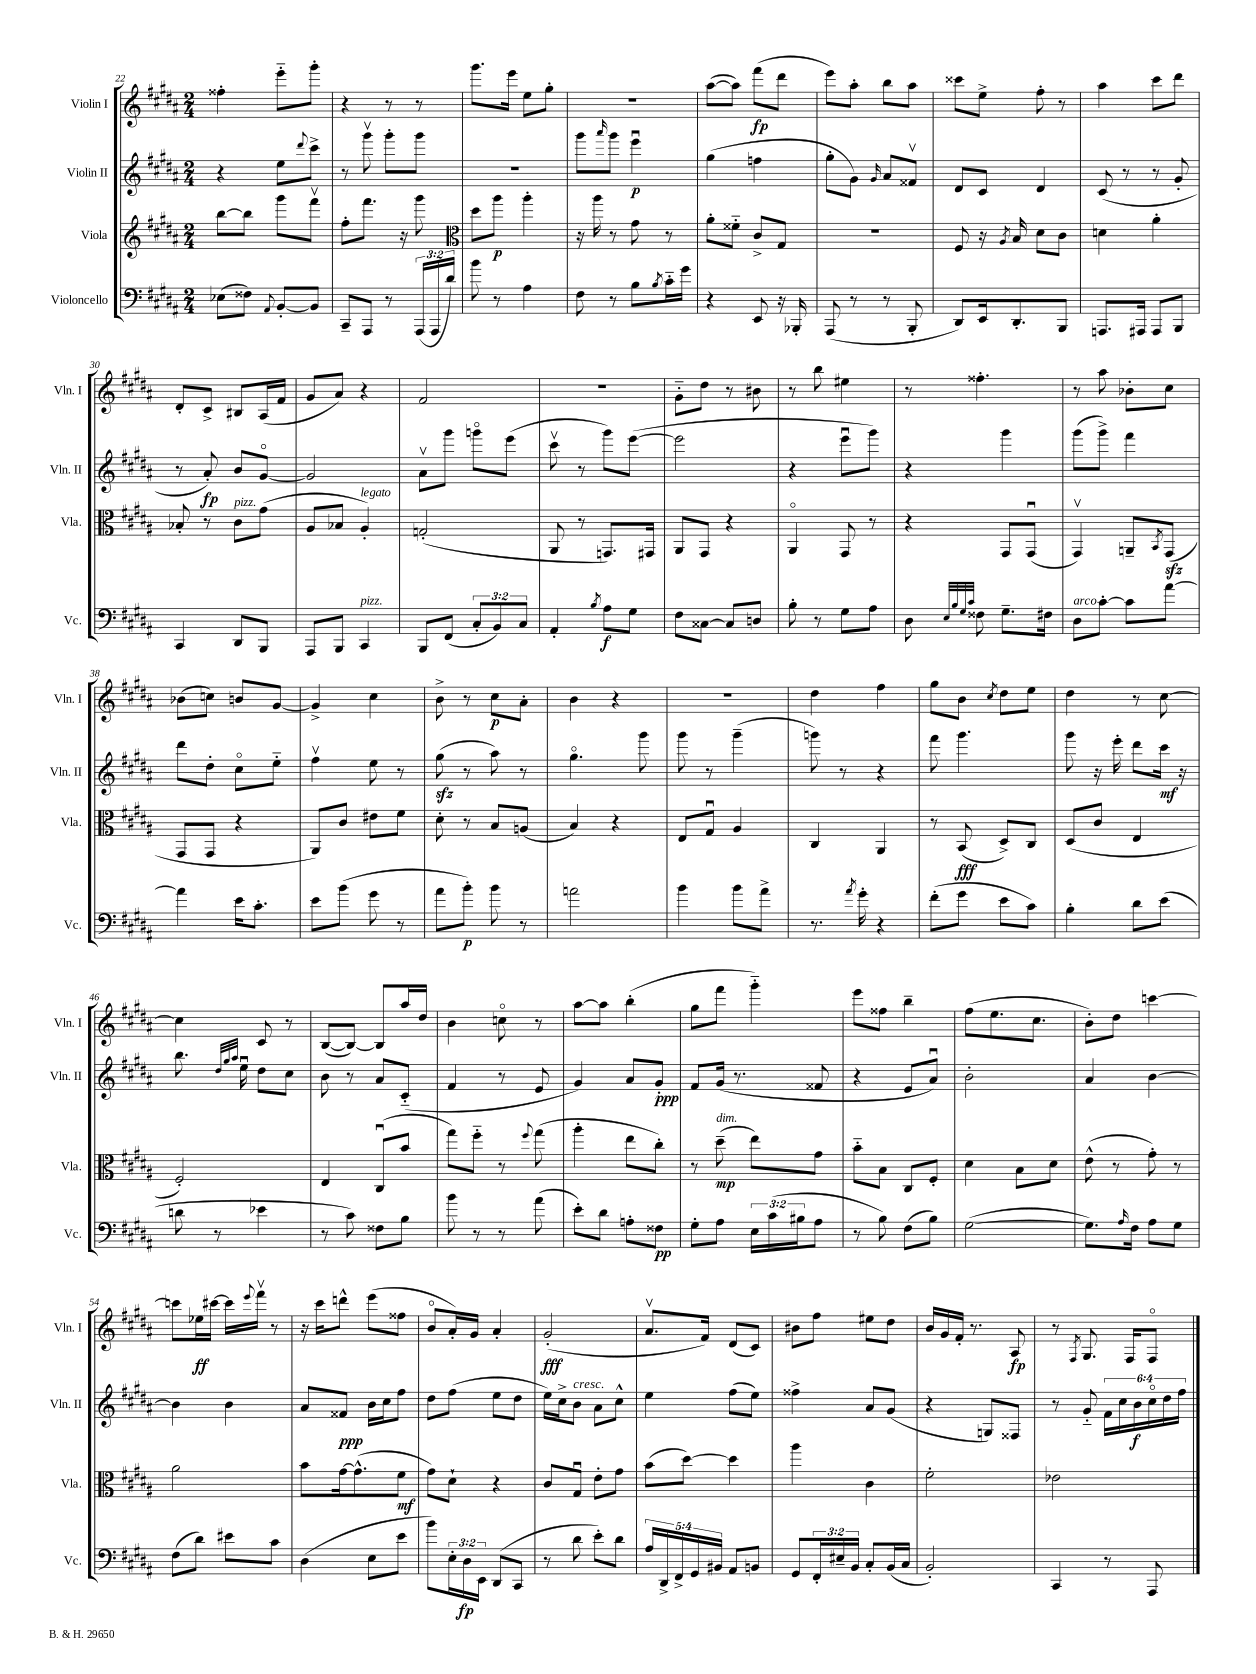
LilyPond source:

<<
\new StaffGroup <<
\new Staff = "s0" \with { instrumentName = "Violin I" shortInstrumentName = "Vln. I" } {
    \clef treble \key b \major \numericTimeSignature \time 2/4
    fisis''4-. e'''8-_ gis'''8-. |
    r4 r8 r8 |
    gis'''8. e'''16 e''8 gis''8-. |
    R2 |
    ais''8~( ais''8) fis'''8\fp( dis'''8 |
    e'''8) ais''8-. b''8 ais''8 |
    cisis'''8 e''8-> fis''8-. r8 |
    ais''4 cis'''8 dis'''8 |
    dis'8-. cis'8-> bis8 ais16( fis'16 |
    gis'8 ais'8) r4 |
    fis'2 |
    R2 |
    gis'8-_ dis''8 r8 bis'8 |
    r8 b''8 eis''4 |
    r8 fisis''4.-. |
    r8 ais''8 bes'8-. cis''8 |
    bes'8( c''8) b'8 gis'8~ |
    gis'4-> cis''4 |
    b'8-> r8 cis''8\p ais'8-. |
    b'4 r4 |
    R2 |
    dis''4 fis''4 |
    gis''8 b'8 \acciaccatura { cis''8 } dis''8 e''8 |
    dis''4 r8 cis''8~ |
    cis''4 cis'8 r8 |
    b8~( b8~) b8 ais''16 dis''16 |
    b'4 c''8\flageolet r8 |
    ais''8~ ais''8 b''4-.( |
    gis''8 fis'''8 gis'''4-_) |
    e'''8 fisis''8 b''4-- |
    fis''8( e''8. cis''8. |
    b'8-.) dis''8 c'''4~ |
    c'''8 ees''16\ff cis'''16~ cis'''16 \appoggiatura { e'''8 } fis'''16\upbow r8 |
    r16 cis'''16 d'''8-^ e'''8( fisis''8 |
    b'8\flageolet ais'16-.) gis'16 ais'4-. |
    gis'2-.\fff( |
    ais'8.\upbow fis'16) dis'8( cis'8) |
    bis'8 fis''8 eis''8 dis''8 |
    b'16 gis'16 fis'16-. r8. ais8\fp |
    r8 \acciaccatura { fis8 } gis8. fis16 fis8\flageolet \bar "|." |
}
\new Staff = "s1" \with { instrumentName = "Violin II" shortInstrumentName = "Vln. II" } {
    \clef treble \key b \major \numericTimeSignature \time 2/4 \override Staff.TupletNumber.text = #tuplet-number::calc-fraction-text
    r4 e''8 \appoggiatura { dis'''8 } cis'''8-> |
    r8 gis'''8\upbow gis'''8-. gis'''8 |
    R2 |
    gis'''8 \grace { ais'''16 } gis'''8 e'''4\downbow\p |
    gis''4( f''4 |
    gis''8-. gis'8) \grace { gis'16 } ais'8 fisis'8\upbow |
    dis'8 cis'8 dis'4 |
    cis'8( r8 r8 gis'8-. |
    r8 ais'8-.\fp) b'8 gis'8~\flageolet |
    gis'2 |
    ais'8\upbow gis'''8 g'''8\flageolet e'''8( |
    cis'''8\upbow r8 gis'''8) e'''8~( |
    e'''2 |
    r4 e'''8\downbow gis'''8) |
    r4 gis'''4 |
    gis'''8( gis'''8->) fis'''4 |
    dis'''8 dis''8-. cis''8\flageolet e''8-_ |
    fis''4\upbow e''8 r8 |
    gis''8\sfz( r8 ais''8) r8 |
    gis''4.\flageolet gis'''8 |
    gis'''8 r8 gis'''4--( |
    g'''8) r8 r4 |
    fis'''8 gis'''4. |
    gis'''8 r16 e'''16-. dis'''8 cis'''16\mf r16 |
    b''8. \grace { dis''32 gis''32 ais''32 } e''16\downbow dis''8 cis''8 |
    b'8 r8 ais'8 cis'8-_( |
    fis'4 r8 e'8 |
    gis'4) ais'8 gis'8-.\ppp |
    fis'8 gis'16( r8. fisis'8 |
    r4 e'8 ais'8\downbow) |
    b'2-. |
    ais'4 b'4~ |
    b'4 b'4 |
    ais'8 fisis'8\ppp b'16 cis''16 fis''8 |
    dis''8 fis''8( e''8 dis''8 |
    e''16) cis''16-> b'8^\markup { \italic "cresc." } ais'8 cis''8-^ |
    e''4 fis''8( e''8) |
    fisis''4-> ais'8 gis'8( |
    r4 g8) fisis8 |
    r8 gis'8-_ \tuplet 6/4 { fis'16 cis''16 b'16\f cis''16\flageolet dis''16 fis''16 } \bar "|." |
}
\new Staff = "s2" \with { instrumentName = "Viola" shortInstrumentName = "Vla." } {
    \clef treble \key b \major \numericTimeSignature \time 2/4
    b''8~ b''8 gis'''8 fis'''8\upbow |
    fis''8-. fis'''8. r16 gis'''8 |
    \clef alto dis''8 ais''8\p ais''4-. |
    r16 ais''16 r8 gis'8 r8 |
    ais'8-. fisis'8-_ cis'8-> gis8 |
    R2 |
    fis8 r16 \acciaccatura { ais8 } b16 dis'8 cis'8 |
    d'4 ais'4-. |
    bes8-. r8 cis'8^\markup { \italic "pizz." } gis'8( |
    ais8 bes8 ais4-.^\markup { \italic "legato" }) |
    g2-.( |
    ais,8 r8 g,8.) gis,16 |
    ais,8 gis,8 r4 |
    ais,4\flageolet gis,8 r8 |
    r4 gis,8 gis,8\downbow( |
    gis,4\upbow) a,8-- \acciaccatura { b,8 } gis,8\sfz( |
    gis,8 gis,8 r4 |
    ais,8) cis'8 eis'8 fis'8 |
    dis'8-. r8 b8 a8( |
    b4) r4 |
    e8 gis8\downbow ais4 |
    cis4 ais,4 |
    r8 b,8\fff( dis8->) cis8 |
    dis8( cis'8 e4 |
    fis2-.) |
    e4 cis8\downbow( b'8 |
    gis''8) fis''8-_ r8 \appoggiatura { fis''8 } gis''8( |
    ais''4-. e''8 cis''8-.) |
    r8 dis''8--\mp^\markup { \italic "dim." }( e''8) gis'8 |
    b'8-_ b8 cis8 fis8-. |
    dis'4 b8 dis'8 |
    e'8-^( r8 gis'8-.) r8 |
    ais'2 |
    b'8 gis'16~ gis'8.-^( fis'8\mf |
    gis'8) dis'8-! r4 |
    cis'8 gis8\downbow e'8-. gis'8 |
    b'8( dis''8~) dis''4 |
    ais''4 cis'4 |
    fis'2-. |
    ees'2 \bar "|." |
}
\new Staff = "s3" \with { instrumentName = "Violoncello" shortInstrumentName = "Vc." } {
    \clef bass \key b \major \numericTimeSignature \time 2/4 \override Staff.TupletNumber.text = #tuplet-number::calc-fraction-text
    ees8( fisis8) \appoggiatura { ais,8 } b,8~-. b,8 |
    cis,8-- ais,,8 r8 \tuplet 3/2 { ais,,16( ais,,16 dis'16) } |
    b'8 r8 ais4 |
    fis8 r8 b8 \acciaccatura { b8 } cis'16-_ gis'16 |
    r4 e,8 r16 bes,,16-. |
    ais,,8( r8 r8 b,,8-. |
    dis,8) e,16 dis,8.-. b,,8 |
    a,,8. ais,,16 ais,,8 b,,8 |
    cis,4 dis,8 b,,8 |
    ais,,8 b,,8 cis,4^\markup { \italic "pizz." } |
    b,,8 fis,8( \tuplet 3/2 { cis8-. b,8) cis8 } |
    ais,4-. \acciaccatura { b8 } ais8\f gis8 |
    fis8 cisis8~ cisis8 d8 |
    b8-. r8 gis8 ais8 |
    dis8 \grace { e32 b32 gis32 cis'32 } fisis8 gis8.-- fis16 |
    dis8^\markup { \italic "arco" } cis'8~-. cis'8 ais'8~ |
    ais'4 e'16 cis'8.-. |
    e'8 b'8( gis'8 r8 |
    ais'8 b'8-.\p) b'8 r8 |
    a'2 |
    b'4 b'8 ais'8-> |
    r8. \acciaccatura { ais'8 } gis'16-. r4 |
    fis'8-.( gis'8 e'8 cis'8) |
    b4-. dis'8 e'8( |
    d'8 r8 ees'4 |
    r8 cis'8) fisis8 b8 |
    b'8 r8 r8 ais'8( |
    e'8-.) dis'8 a8-. fisis8\pp |
    gis8-. ais8 \tuplet 3/2 { e16 cis'16( bis16 } ais8 |
    r8 b8) fis8( b8) |
    gis2~( |
    gis8.) \grace { ais16 } fis16 ais8 gis8 |
    fis8( dis'8) eis'8 cis'8 |
    dis4( e8 e'8 |
    b'8) \tuplet 3/2 { e16-. dis16\fp e,16 } dis,8( cis,8 |
    r8 dis'8 e'8-.) dis'8 |
    \tuplet 5/4 { ais16 dis,16-> fis,16-> gis,16 bis,16 } ais,8 b,8 |
    gis,8 \tuplet 3/2 { fis,16-. eis16-- b,16 } cis8-. b,16( cis16 |
    b,2-.) |
    cis,4 r8 ais,,8 \bar "|." |
}
>>
>>
\layout { \context { \Score currentBarNumber = #22 } }
